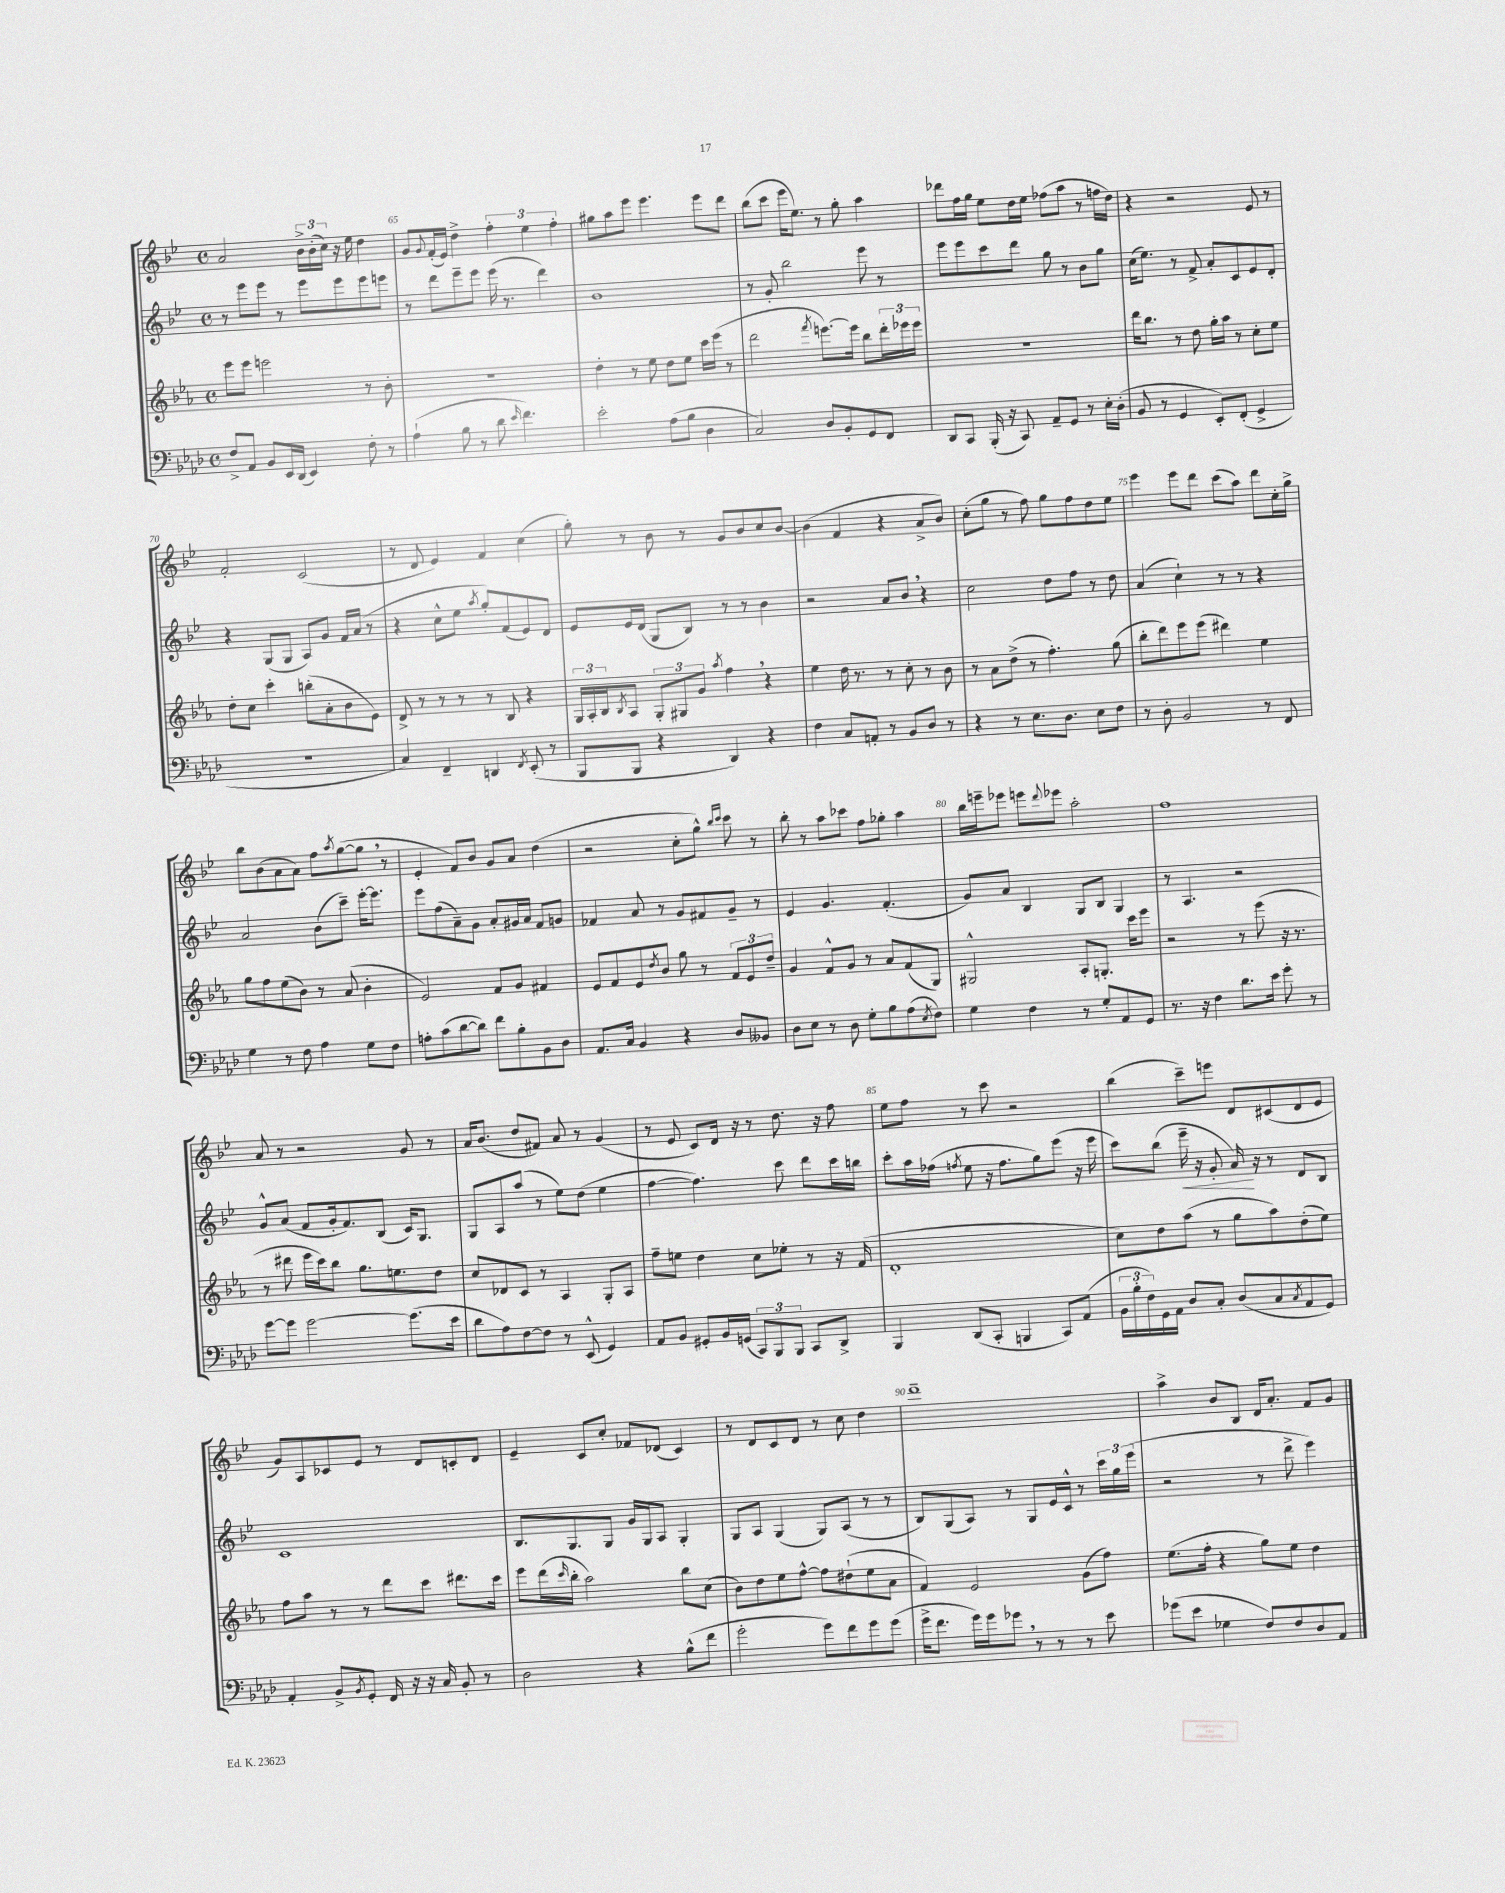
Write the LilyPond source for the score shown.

<<
\new StaffGroup <<
\new Staff = "s0" {
    \clef treble \key bes \major \defaultTimeSignature \time 4/4
    a'2 \tuplet 3/2 { bes'16-> bes'16-.( c''16) } r16 ees''16 d''4 |
    g'8 \appoggiatura { g'8 } f'16-.( ees'16) d''4-> \tuplet 3/2 { f''4-. ees''4 f''4-. } |
    gis''8 a''8 ees'''8 ees'''4. ees'''8 d'''8 |
    bes''8( c'''8 ees'''16 ees''8.) r8 g''8-. a''4 |
    des'''8 f''16 g''16 ees''8 d''16 ees''16 fes''8( a''8 r8 f''16 d''16) |
    r4 r2 ees'8 r8 |
    f'2-. c'2( |
    r8 d'8 ees'4) f'4 c''4( |
    g''8-.) r8 bes'8 r8 g'8 bes'8 c''8 bes'8~ |
    bes'4( f'4 r4 a'8-> bes'8) |
    c''8-.( g''8 r8 f''8) g''8 f''8 d''8 ees''8 |
    ees'''4 ees'''8 d'''8 c'''8( a''8) d'''8 c''16-. g''16-> |
    bes''8 bes'8( a'8 a'8) f''8 \acciaccatura { a''8 } g''8~( g''8 \breathe r8 |
    ees'4-. f'8) bes'8 g'8 a'8 d''4( |
    r2 c''8-. g''8-^) \grace { bes''16 c'''16 } c'''8 r8 |
    bes''8-. r8 a''8 ces'''8 f''8 ges''8-. a''4 |
    bes''16 e'''16-- ees'''8 e'''8 \appoggiatura { d'''8 } ees'''8 a''2-. |
    f''1 |
    a'8 r8 r2 g'8 r8 |
    a'16 bes'8.( d''8 fis'8) a'8 r8 g'4( |
    r8 ees'8 c'8) d'16 r16 r8 d''8. r16 f''8 |
    ees''8 f''8 r8 c'''8 r2 |
    bes''4( c'''8--) e'''8 d'8 cis'8( d'8 ees'8 |
    g'8) a8 ces'8 ees'8 r8 d'8 c'8-. d'8 |
    ees'4-- c'8 c''8-. fes'8 des'8( c'4) |
    r8 d'8 c'8 d'8 r8 c''8 d''4 |
    d'''1-- |
    a''4-> bes'8 bes8 d'16 a'8.-. f'8 g'8 \bar "|." |
}
\new Staff = "s1" {
    \clef treble \key bes \major \defaultTimeSignature \time 4/4
    r8 ees'''8 ees'''8 r8 ees'''8 ees'''8 ees'''8 e'''8 |
    r8 d'''8 ees'''8-- ees'''8 ees'''16( r8. d'''4) |
    bes'1 |
    r8 g'8-. bes''2 ees'''8 r8 |
    ees'''8 ees'''8 c'''8 d'''8 g''8 r8 bes'8 g''8 |
    c''16( ees''8.) r8 f'8-> a'8-. c'8 ees'8 d'8-. |
    r4 g8( g8 a8) g'8 f'16 a'16( r8 |
    r4 c''8-^ ees''8 \acciaccatura { a''8 } g''8-.) f'8( ees'8) d'8 |
    ees'8 ees'16 d'16( g8 bes8) r8 r8 bes'4 |
    r2 a'8 bes'8 \breathe r4 |
    c''2 d''8 f''8 r8 d''8 |
    a'4( c''4-!) r8 r8 r4 |
    a'2 bes'8( c'''8--) ees'''16~-. ees'''8. |
    ees'''8 f''8( a'8--) g'8 a'8-. gis'16 a'16 f'8 g'8 |
    fes'4 a'8 r8 g'8 fis'8 g'8-- r8 |
    ees'4 g'4. f'4.-.( |
    g'8) a'8 bes4 g8 bes8 g4 |
    r8 a4. r2 |
    g'8-^ a'8( f'8 g'16-. f'8.) bes8( c'16) g8. |
    g8 a8 a''8( r8 ees''8) d''8( ees''4 |
    f''4~ f''4.) c'''8 d'''8 c'''16 b''16 |
    c'''8-. a''16 fes''16( \acciaccatura { f''8 } ees''8 r16 f''8. g''8) ees'''8( r16 ees'''16 |
    c'''8) bes''8( ees'''16--\< r16 g'8-. a'16\!) r16 r8 d'8 bes8 |
    c'1 |
    bes8. g8. g8 g'16 g16 a8 g4-. |
    g8 a8 g4( g8) a8( r8 r8 |
    bes8) g8( a8) r8 g8 ees'16 c'16-^ r8 \tuplet 3/2 { c'''16 g''16 ees'''16( } |
    r2 r8 d'''8-> ees'''4) \bar "|." |
}
\new Staff = "s2" {
    \clef treble \key ees \major \defaultTimeSignature \time 4/4
    ees'''8 ees'''8 e'''2 r8 bes'8-. |
    R1 |
    d''4-. r8 ees''8 d''8 ees''8 c'''16 ees'''16( r8 |
    d'''2 \acciaccatura { f'''8 } e'''8.~) e'''16 bes''8 \tuplet 3/2 { d'''16-. ees'''16 ees'''16 } |
    R1 |
    d'''16 bes''8. r8 d''8 g''16-. aes''16 r8 c''8-. ees''8 |
    d''8-. c''8 c'''4-. b''8-.( aes'8-. bes'8 ees'8) |
    d'8-> r8 r8 r8 r8 bes8 r4 |
    \tuplet 3/2 { g16 aes16-. bes16 } \acciaccatura { bes8 } aes8 \tuplet 3/2 { g8-. gis8 g'8 } \acciaccatura { aes''8 } f''4 \breathe r4 |
    ees''4 d''16 r8. r8 c''8-. r8 bes'8 |
    r8 aes'8 d''8->( r8 f''4.-.) g''8( |
    bes''8-. d'''8) ees'''8 ees'''8( dis'''4) ees''4 |
    g''8 f''8 ees''8( bes'8) r8 aes'8( bes'4-. |
    ees'2) f'8 g'8 fis'4 |
    ees'8 f'8 ees'8 \acciaccatura { d''8 } bes'8 g''8 r8 \tuplet 3/2 { f'8 ees'8 d''8-- } |
    g'4 f'8-^ g'8 r8 aes'8 f'8( g8) |
    gis2-^ aes8-. g8.-. c'''16 ees'''8 |
    r2 r8 ees'''8( r16 r8. |
    r8 dis'''8 ees'''16 c'''16) bes''8 g''8. e''8. d''8 |
    c''8 des'8 c'8 r8 aes4 g8-. aes8 |
    f''8-- e''8 d''4 c''8 ees''8-. r8 r16 f'16( |
    d'1-. |
    c''8) d''8 aes''8( r8 g''8 aes''8) d''8-.( ees''8) |
    f''8 aes''8 r8 r8 d'''8 c'''8 dis'''8. c'''16 |
    ees'''8 d'''16( \grace { c'''16 } bes''16-. aes''2) bes''8 c''8( |
    bes'8) d''8 ees''8 f''8~-^ f''8 dis''8-!( ees''8 aes'8 |
    f'4) ees'2 g'8( f''8) |
    ees''8.( f''16-. r4 g''8) ees''8 d''4 \bar "|." |
}
\new Staff = "s3" {
    \clef bass \key aes \major \defaultTimeSignature \time 4/4
    f8-> aes,8 bes,8 ees,16 des,16( ees,4) f8-. r8 |
    aes4-!( bes8 r8 des'8 \grace { ees'16 } f'4.) |
    ees'2-. aes8( bes8 des4 |
    c2) des8 bes,8-. g,8 f,8 |
    des,8 c,8 bes,,16-.( r16 c,8) aes,8-- g,8 r8 ees16-. des16-.( |
    bes,8 r8 g,4 ees,8-.) f,8-.( g,4-> |
    R1 |
    c4) f,4-- d,4 \acciaccatura { f,8 } ees,8-.( r8 |
    bes,,8 bes,,8 r4 des,4) r4 |
    f4 c8 a,8-. r8 bes,8 des8 r8 |
    r4 r8 ees8. des8. ees8 f8 |
    r8 des8-. bes,2 r8 f,8 |
    g4 r8 f8 aes4 g8 f8 |
    a8-. c'8( des'8~ des'8) f'8 bes8-. bes,8 des8 |
    aes,8. c16 bes,4 r4 des8 beses,8 |
    des8 ees8 r8 des8 g8-. bes8 aes8( \acciaccatura { ees8 } f8) |
    g4 f4 r8 g8-. aes,8 g,8 |
    r8. r16 f4 des'8. ees'16 g'8-. r8 |
    g'8~ g'8 g'2~ g'8.( ees'16 |
    des'8 aes8) f8~ f8 r8 ees,8-^( g,4) |
    aes,8 bes,8 gis,8-. bes,16 g,16( \tuplet 3/2 { c,8) bes,,8 bes,,8 } c,8 des,8-> |
    bes,,4 des,8( c,8-. b,,4 c,8) aes,8( |
    \tuplet 3/2 { bes,16 bes16-. f16) } g,16 aes,16 des8 c8-. des8( c8 \acciaccatura { c8 } aes,8 g,8) |
    aes,4-. bes,8-> \acciaccatura { bes,8 } g,8-. f,16 r16 r16 c16 bes,8-. r8 |
    des2 r4 bes8-^( f'8 |
    g'2-. g'8) f'8 g'8 g'8( |
    g'16-> f'8. g'16) g'16 ges'8 \breathe r8 r8 r8 ees'8 |
    ges'8( ees'8 ges4 f8) f8 des8 aes,8 \bar "|." |
}
>>
>>
\layout { \context { \Score currentBarNumber = #64 \override BarNumber.break-visibility = ##(#f #t #t) barNumberVisibility = #(every-nth-bar-number-visible 5) } }
